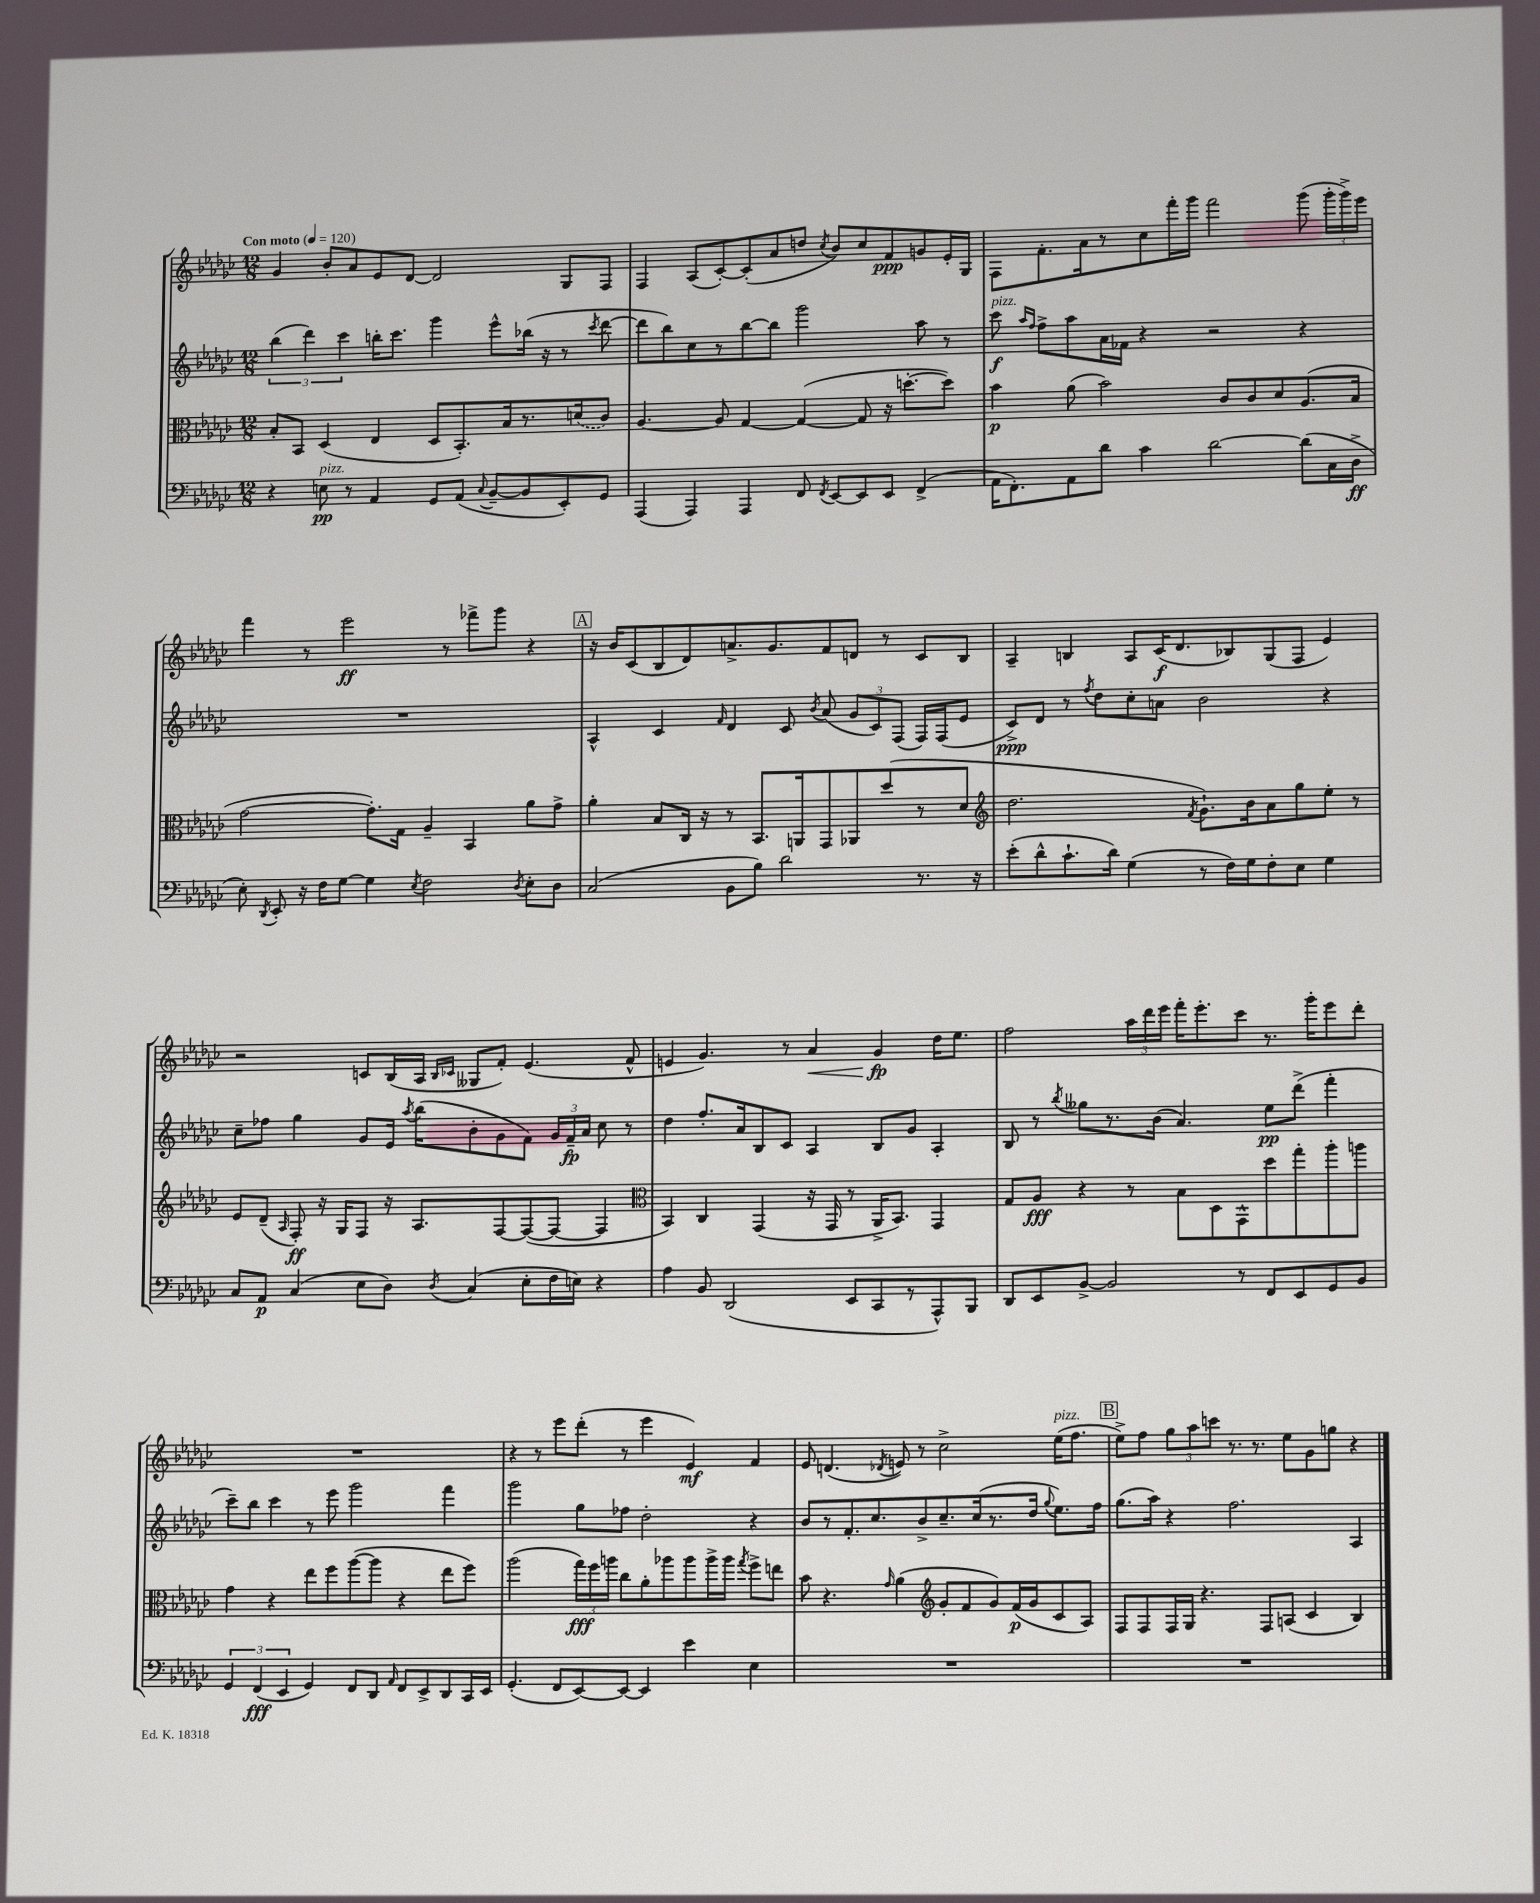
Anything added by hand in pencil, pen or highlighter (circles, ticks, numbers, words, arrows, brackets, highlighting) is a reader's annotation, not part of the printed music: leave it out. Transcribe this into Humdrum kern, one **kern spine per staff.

**kern	**dynam	**kern	**dynam	**kern	**dynam	**kern	**dynam
*part4	*part4	*part3	*part3	*part2	*part2	*part1	*part1
*staff4	*staff4	*staff3	*staff3	*staff2	*staff2	*staff1	*staff1
*clefF4	*	*clefC3	*	*clefG2	*	*clefG2	*
*k[b-e-a-d-g-c-]	*	*k[b-e-a-d-g-c-]	*	*k[b-e-a-d-g-c-]	*	*k[b-e-a-d-g-c-]	*
*M12/8	*	*M12/8	*	*M12/8	*	*M12/8	*
*MM120	*	*MM120	*	*MM120	*	*MM120	*
=1	=1	=1	=1	=1	=1	=1	=1
!	!	!	!	!	!	!LO:TX:a:B:t=Con moto	!
4r	.	8B-'/L	.	(6bb-\	.	4g-/	.
.	.	8BB-/J	.	.	.	.	.
.	.	.	.	6ddd-\)	.	.	.
!LO:TX:a:i:t=pizz.	!	!	!	!	!	!	!
8En\	pp	(4D-/	.	.	.	8b-'/L	.
.	.	.	.	6ccc-\	.	.	.
8r	.	.	.	.	.	8a-/	.
4AA-/	.	4E-/	.	16bbn'\KL	.	8e-/	.
.	.	.	.	8.ccc-\J	.	.	.
.	.	.	.	.	.	[8d-/J	.
8GG-/L	.	8D-/L	.	4ggg-\	.	2d-/]	.
(8AA-/J	.	8.BB-'/)	.	.	.	.	.
8qqC-/	.	.	.	.	.	.	.
[8BB-~/L	.	.	.	8eee-^^\L	.	.	.
.	.	16B-/k	.	.	.	.	.
8BB-/]	.	8.r	.	(16bb-X\Jk	.	.	.
.	.	.	.	16r	.	.	.
8EE-'/)	.	.	.	8r	.	8G-/L	.
.	.	(16dn/k	.	.	.	.	.
.	.	.	.	8qccc-/	.	.	.
8GG-/J	.	8c-/J)	.	[8ddd-\	.	8F/J	.
=2	=2	=2	=2	=2	=2	=2	=2
(4AAA-/	.	[4.A-/	.	8ddd-\L]	.	4F/	.
.	.	.	.	8bb-\)	.	.	.
4AAA-/)	.	.	.	8cc-\	.	(8A-/L	.
.	.	8A-/]	.	8r	.	[8c-'/)	.
4AAA-/	.	[4G-/	.	[8bb-\	.	(8c-'/]	.
.	.	.	.	8bb-\J]	.	8a-/	.
8FF/	.	(4G-/_	.	2ggg-\	.	8ddn/J	.
8qFF/	.	.	.	.	.	8qcc-/	.
[8EE-/L	.	.	.	.	.	8b-/L)	.
8EE-/]	.	8G-/]	.	.	.	8cc-/	.
8EE-/J	.	16r	.	.	.	8f/	ppp
.	.	[8.ddn'\L	.	.	.	.	.
(4FF^/	.	.	.	8aa-\	.	8gn/	.
.	.	8dd\J])	.	8r	.	16e-'/L	.
.	.	.	.	.	.	16G-/JJ	.
=3	=3	=3	=3	=3	=3	=3	=3
!	!	!	!	!LO:TX:a:i:t=pizz.	!	!	!
16AA-\KL	.	4b-\	p	8ccc-\	f	8F\L	.
8.FF'\)	.	.	.	.	.	.	.
.	.	.	.	16qqaa-/LL	.	.	.
.	.	.	.	16qqff/JJ	.	.	.
.	.	.	.	8ff^\L	.	8.f'\	.
8AA-\	.	(8a-\	.	8aa-\	.	.	.
.	.	.	.	.	.	16a-\k	.
8d-\J	.	2b-\)	.	16a-\L	.	8r	.
.	.	.	.	16f-X\JJ	.	.	.
4c-\	.	.	.	4r	.	8cc-\	.
.	.	.	.	.	.	16fff'\L	.
.	.	.	.	.	.	16ggg-\JJ	.
[2d-\	.	.	.	2r	.	2fff\	.
.	.	8c-/L	.	.	.	.	.
.	.	8c-/	.	.	.	.	.
.	.	8d-/	.	.	.	.	.
(8d-\L]	.	(8.A-/	.	4r	.	(8ggg-\	.
16C-\L	.	.	.	.	.	24ggg-'\LL	.
.	.	.	.	.	.	24ggg-^\)	.
16D-^\JJ	ff	16B-/Jk	.	.	.	.	.
.	.	.	.	.	.	24eee-\JJ	.
!!LO:LB:g=z
=4	=4	=4	=4	=4	=4	=4	=4
8E-'\)	.	[2g-\	.	1.r	.	4fff\	.
8qDD-/	.	.	.	.	.	.	.
8EE-'/	.	.	.	.	.	.	.
16r	.	.	.	.	.	8r	.
16F\KL	.	.	.	.	.	.	.
[8G-\J	.	.	.	.	.	2eee-\	ff
4G-\]	.	8.g-'\L])	.	.	.	.	.
.	.	16G-\Jk	.	.	.	.	.
8qE-/	.	.	.	.	.	.	.
2F\	.	4A-~/	.	.	.	.	.
.	.	.	.	.	.	8r	.
.	.	4BB-/	.	.	.	8fff-X^\L	.
.	.	.	.	.	.	8ggg-\J	.
8qD-/	.	.	.	.	.	.	.
8E-'\L	.	8a-\L	.	.	.	4r	.
8D-\J	.	8g-^\J	.	.	.	.	.
!!LO:REH:place=s1:t=A
=5	=5	=5	=5	=5	=5	=5	=5
(2C-/	.	4a-'\	.	4A-^^/	.	16r	.
.	.	.	.	.	.	16b-/KL	.
.	.	.	.	.	.	(8c-/	.
.	.	8B-/L	.	4c-/	.	8B-/	.
.	.	16C-/Jk	.	.	.	8d-/)	.
.	.	16r	.	.	.	.	.
.	.	.	.	16qqf/	.	.	.
8BB-\L	.	8r	.	4d-/	.	8.an^/	.
8B-\J)	.	8.BB-/L	.	.	.	.	.
.	.	.	.	.	.	8.g-/	.
2d-\	.	.	.	8c-/	.	.	.
.	.	16AAn/k	.	.	.	.	.
.	.	.	.	8qb-/	.	.	.
.	.	8GG-/	.	(8a-/	.	8f/	.
.	.	8AA-X/	.	12g-/L	.	8dn/J	.
.	.	.	.	12c-/)	.	.	.
.	.	(8dd-/	.	.	.	8r	.
.	.	.	.	(12F/J	.	.	.
8.r	.	8r	.	16F/LL)	.	8c-/L	.
.	.	.	.	(16F/J	.	.	.
.	.	8d-/J	.	8e-/J	.	8B-/J	.
16r	.	.	.	.	.	.	.
=6	=6	=6	=6	=6	=6	=6	=6
*	*	*clefG2	*	*	*	*	*
(8e-'\L	.	2.dd-\	.	8c-^/L)	ppp	4A-~/	.
8d-^^\	.	.	.	8d-/J	.	.	.
8.c-`\	.	.	.	8r	.	4Bn/	.
.	.	.	.	8qff/	.	.	.
.	.	.	.	8dd-\L	.	.	.
16d-\Jk)	.	.	.	.	.	.	.
(4G-\	.	.	.	8cc-'\	.	8A-/L	.
.	.	.	.	8an\J	.	(16c-/K	f
.	.	.	.	.	.	8.d-/	.
.	.	8qf/	.	.	.	.	.
8r	.	8.g-`\L)	.	2b-\	.	.	.
16F\LL)	.	.	.	.	.	8B-X/)	.
16G-\J	.	16b-\k	.	.	.	.	.
8F'\	.	8a-\	.	.	.	(8G-/	.
8E-\J	.	8gg-\	.	.	.	8F/J	.
4G-\	.	8ee-'\J	.	4r	.	4e-/)	.
.	.	8r	.	.	.	.	.
!!LO:LB:g=z
=7	=7	=7	=7	=7	=7	=7	=7
8C-/L	.	8e-/L	.	8cc-~\L	.	2r	.
8AA-/J	p	(8d-~/J	.	8ff-X\J	.	.	.
.	.	16qqA-/	.	.	.	.	.
(4C-/	.	8F'/)	ff	4gg-\	.	.	.
.	.	16r	.	.	.	.	.
.	.	16G-/KL	.	.	.	.	.
8E-\L	.	8F/J	.	8g-/L	.	8cn/L	.
8D-\J)	.	16r	.	16e-/Jk	.	(16B-/L	.
.	.	.	.	8qaa-/	.	.	.
.	.	8.A-/L	.	(16bb-\KL	.	16A-/JJ	.
.	.	.	.	.	.	16qqB-/LL	.
8qD-/	.	.	.	.	.	16qqc-X/JJ	.
(4C-/	.	.	.	8b-'\	.	8G--X/L	.
.	.	[8F/	.	8g-\	.	8f'/J)	.
8E-'\L	.	(8F/_	.	8f\J)	.	(4.e-/	.
16F\L	.	8F/J_	.	24g-/LL	.	.	.
.	.	.	.	24f~/	fp	.	.
16En\JJ)	.	.	.	.	.	.	.
.	.	.	.	24a-/JJ	.	.	.
4r	.	4F/]	.	8cc-\	.	.	.
.	.	.	.	8r	.	8f^^/	.
=8	=8	=8	=8	=8	=8	=8	=8
*	*	*clefC3	*	*	*	*	*
4A-\	.	4BB-/)	.	4dd-\	.	4en/	.
8BB-/	.	4C-/	.	8.ff'/L	.	4.g-/)	.
(2DD-/	.	.	.	.	.	.	.
.	.	.	.	16a-/k	.	.	.
.	.	(4GG-/	.	8B-/	.	.	.
.	.	.	.	8c-/J	.	8r	.
!	!	!	!	!	!	!	!LO:HP:b
.	.	16r	.	4A-/	.	4a-/	<
.	.	16GG-/	.	.	.	.	.
8EE-/L	.	8r	.	.	.	.	.
8CC-/	.	16AA-^/KL	.	8B-/L	.	4g-/	fp
.	.	8.BB-/J)	.	.	.	.	.
8r	.	.	.	8g-/J	.	.	.
8AAA-^^/)	.	4GG-/	.	4A-'/	.	16dd-\KL	[
.	.	.	.	.	.	8.ee-\J	.
8BBB-/J	.	.	.	.	.	.	.
=9	=9	=9	=9	=9	=9	=9	=9
8DD-/L	.	8G-/L	.	8B-/	.	2ff\	.
8EE-/	.	8A-/J	fff	8r	.	.	.
.	.	.	.	8qbb-/	.	.	.
[8BB-^/J	.	4r	.	8gg--X\L	.	.	.
2BB-/]	.	.	.	8.r	.	.	.
.	.	8r	.	.	.	24aa-\LL	.
.	.	.	.	.	.	24ddd-\	.
.	.	.	.	(16b-\Jk	.	.	.
.	.	.	.	.	.	24eee-\JJ	.
.	.	8B-\L	.	4.a-/)	.	16fff'\KL	.
.	.	.	.	.	.	8.eee-'\	.
.	.	8D-\	.	.	.	.	.
8r	.	8GG-^^\	.	.	.	8ccc-\J	.
8FF/L	.	8dd-\	.	8ee-\L	pp	8.r	.
8EE-/	.	8gg-'\	.	(8ddd-^\J	.	.	.
.	.	.	.	.	.	16ggg-'\KL	.
8GG-/	.	8aa-'\	.	4fff'\	.	8eee-\	.
8BB-/J	.	8aan\J	.	.	.	8ddd-'\J	.
!!LO:LB:g=z
=10	=10	=10	=10	=10	=10	=10	=10
6GG-/	.	4g-\	.	8ccc-~\L)	.	1.r	.
.	.	.	.	8bb-\J	.	.	.
(6FF/	fff	.	.	.	.	.	.
.	.	4r	.	4ccc-\	.	.	.
6EE-/	.	.	.	.	.	.	.
4GG-/)	.	8ee-\L	.	8r	.	.	.
.	.	8ff\	.	8eee-\	.	.	.
8FF/L	.	([8aa-\	.	2ggg-\	.	.	.
8DD-/J	.	8aa-\J]	.	.	.	.	.
16qqAA-/	.	.	.	.	.	.	.
8FF/L	.	4r	.	.	.	.	.
8EE-^/	.	.	.	.	.	.	.
8DD-/	.	8ee-\L	.	4fff\	.	.	.
16CC-/L	.	8ff\J)	.	.	.	.	.
16EE-/JJ	.	.	.	.	.	.	.
=11	=11	=11	=11	=11	=11	=11	=11
(4.GG-'/	.	(2aa-\	.	2ggg-\	.	4r	.
.	.	.	.	.	.	8r	.
8FF/L	.	.	.	.	.	8eee-\L	.
[8EE-/)	.	24gg-\LL)	fff	8gg-\L	.	(8ddd-'\J	.
.	.	24ff\	.	.	.	.	.
.	.	24aan\JJ	.	.	.	.	.
8EE-/J_	.	8cc-\L	.	8ff-X\J	.	8r	.
4EE-/]	.	8a-'\	.	2dd-'\	.	4eee-\	.
.	.	8aa-X\	.	.	.	.	.
4e-\	.	8aa-\	.	.	.	4e-/)	mf
.	.	16aa-^\L	.	.	.	.	.
.	.	16aa-\JJ	.	.	.	.	.
.	.	8qgg-/	.	.	.	.	.
4E-\	.	8ff^\L	.	4r	.	4f/	.
.	.	8een\J	.	.	.	.	.
=12	=12	=12	=12	=12	=12	=12	=12
1.r	.	8b-\	.	8b-/L	.	8e-/	.
.	.	4.r	.	8r	.	(4.dn/	.
.	.	.	.	8.f'/	.	.	.
.	.	.	.	8.cc-/	.	.	.
.	.	16qqg-/	.	.	.	8qd-X/	.
.	.	(4a-\	.	.	.	8en/)	.
.	.	.	.	8b-^/	.	8r	.
*	*	*clefG2	*	*	*	*	*
.	.	8g-'/L	.	8.cc-~/	.	2cc-^\	.
.	.	8f/	.	.	.	.	.
.	.	.	.	(16cc-/k	.	.	.
.	.	8g-/)	.	8.r	.	.	.
.	.	(16f/L	p	.	.	.	.
.	.	16g-/J	.	16dd-/Jk	.	.	.
.	.	.	.	8qqgg-/	.	.	.
!	!	!	!	!	!	!LO:TX:a:i:t=pizz.	!
.	.	8c-/	.	8.ee-\L)	.	(16ee-\KL	.
.	.	.	.	.	.	8.ff\J	.
.	.	8A-/J)	.	.	.	.	.
.	.	.	.	16ff\Jk	.	.	.
!!LO:REH:place=s1:t=B
=13	=13	=13	=13	=13	=13	=13	=13
1.r	.	8F/L	.	(8.gg-\L	.	8ee-^\L)	.
.	.	8F/	.	.	.	8ff\J	.
.	.	.	.	16aa-\Jk)	.	.	.
.	.	16F/L	.	4r	.	12gg-\L	.
.	.	16G-/JJ	.	.	.	.	.
.	.	.	.	.	.	12aa-\	.
.	.	4.r	.	.	.	.	.
.	.	.	.	.	.	12cccn\J	.
.	.	.	.	2.ff\	.	8.r	.
.	.	.	.	.	.	8.r	.
.	.	8F/L	.	.	.	.	.
.	.	(8An/J	.	.	.	8ee-\L	.
.	.	4c-/	.	.	.	8g-\	.
.	.	.	.	.	.	8ggn\J	.
.	.	4B-/)	.	4A-/	.	4r	.
==	==	==	==	==	==	==	==
*-	*-	*-	*-	*-	*-	*-	*-
